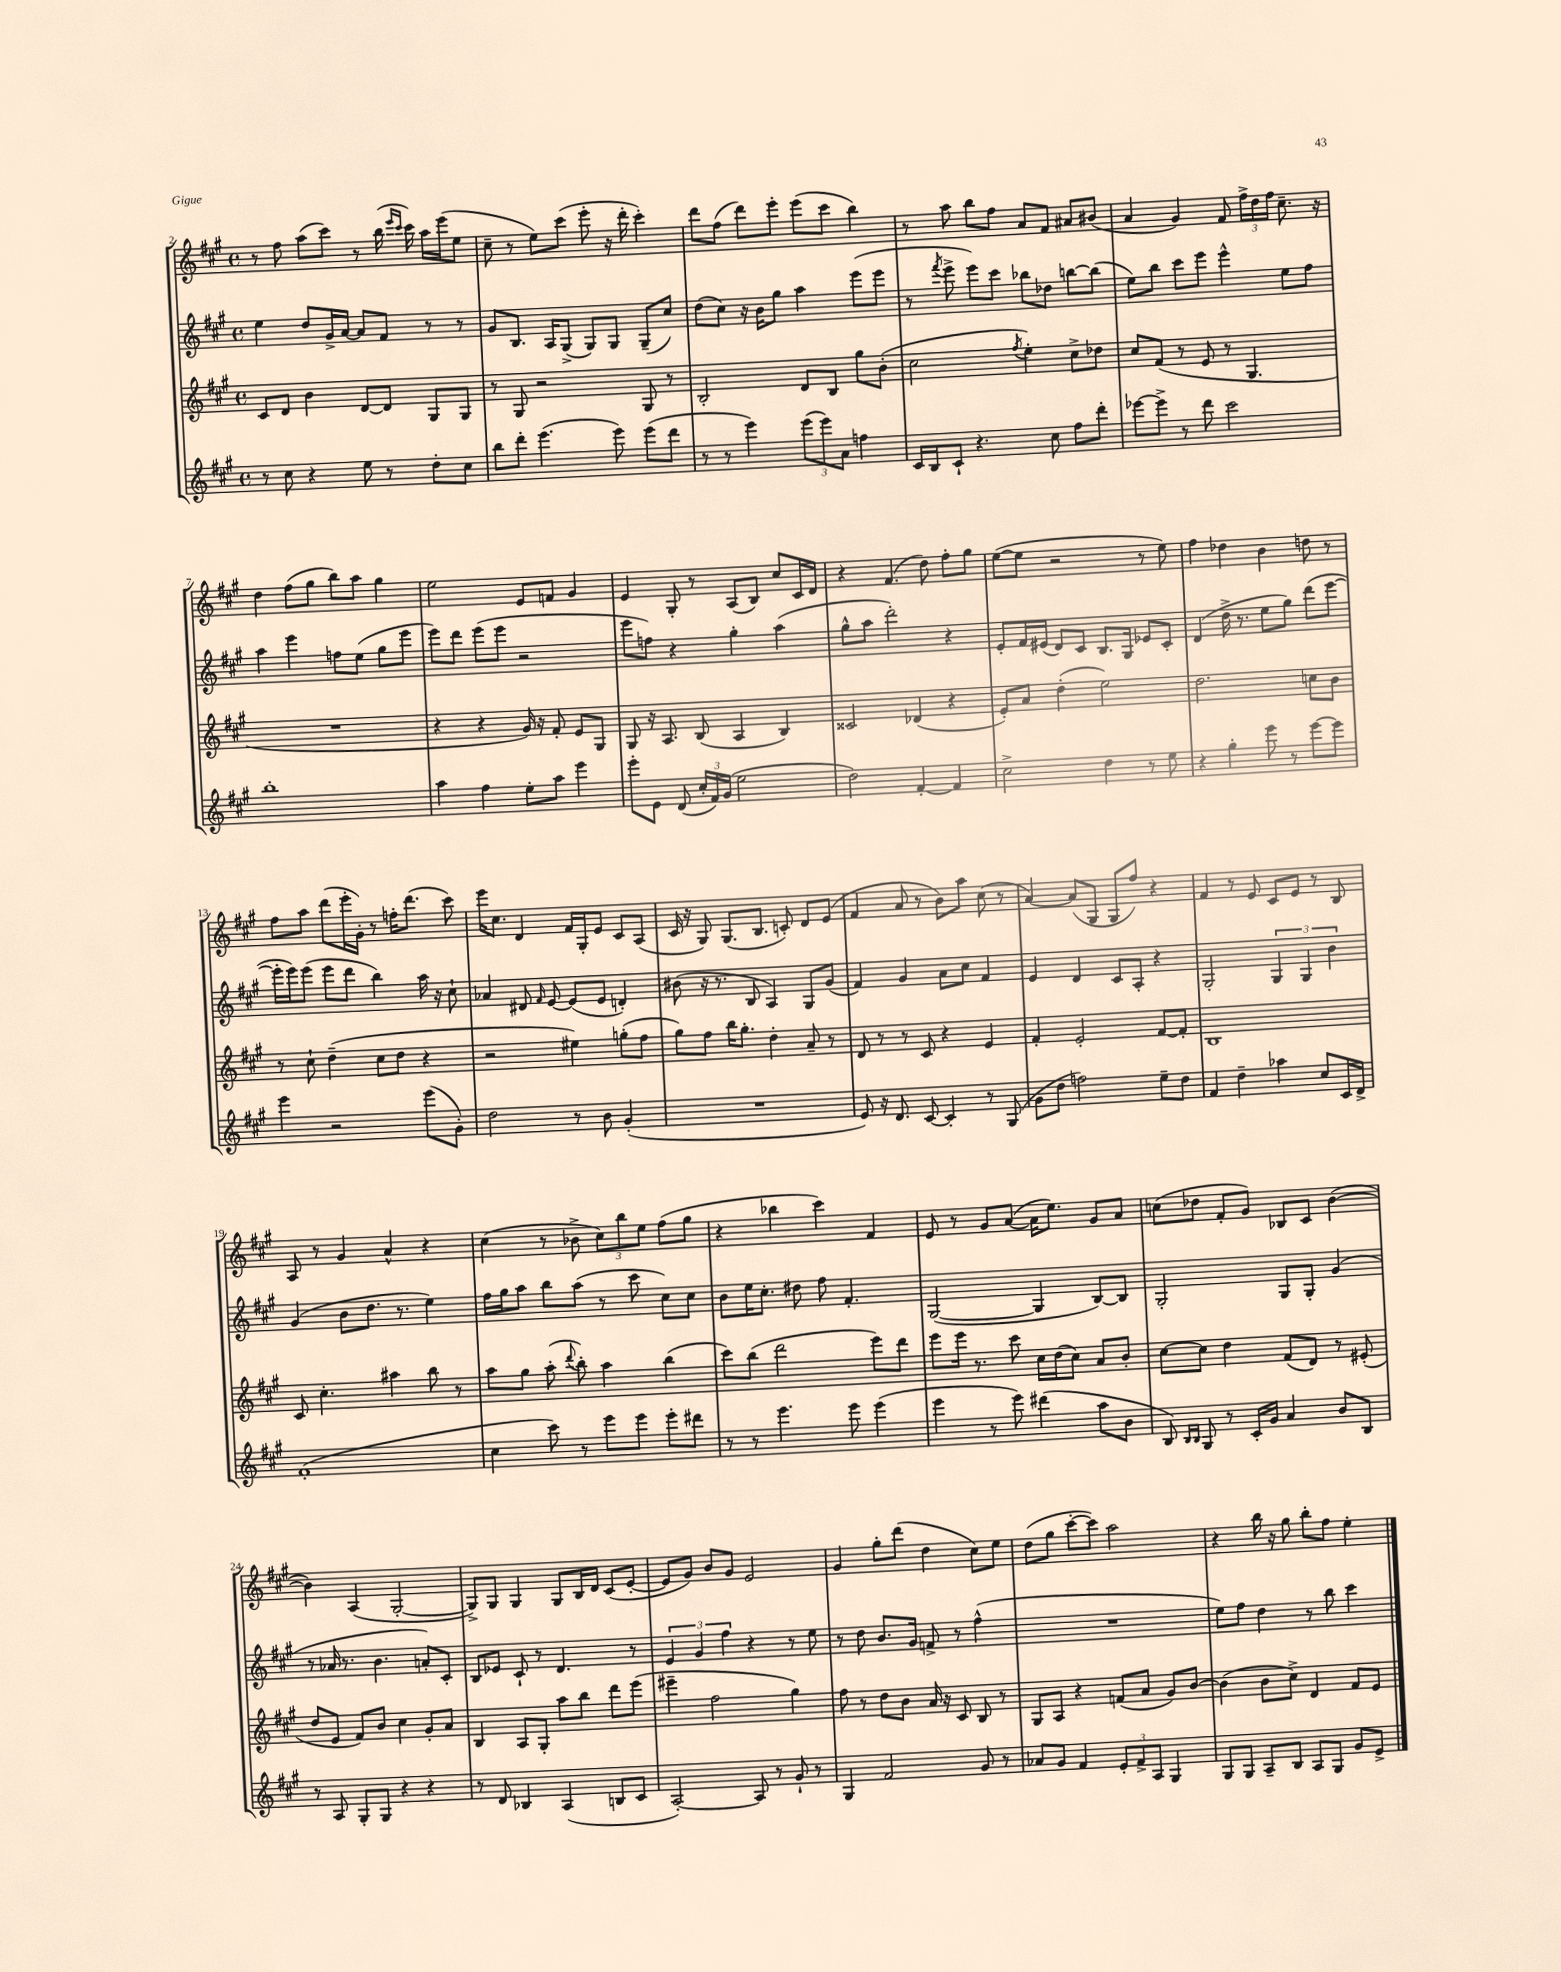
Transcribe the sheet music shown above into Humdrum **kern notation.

**kern	**kern	**kern	**kern
*part4	*part3	*part2	*part1
*staff4	*staff3	*staff2	*staff1
*clefG2	*clefG2	*clefG2	*clefG2
*k[f#c#g#]	*k[f#c#g#]	*k[f#c#g#]	*k[f#c#g#]
*M4/4	*M4/4	*M4/4	*M4/4
*met(c)	*met(c)	*met(c)	*met(c)
=2	=2	=2	=2
8r	8c#/L	4ee\	8r
8cc#\	8d/J	.	8ff#\
4r	4b\	8dd/L	(8aa\L
.	.	16g#^/L	8ccc#\J)
.	.	[16a/JJ	.
8ee\	[8d/L	8a/L]	8r
8r	8d/J]	8f#/J	(16bb\
.	.	.	16qqeee/LL
.	.	.	16qqccc#/JJ
.	.	.	16ccc#\)
8dd'\L	8G#/L	8r	16aa\LL
.	.	.	(16eee\J
8cc#\J	8G#/J	8r	8ee\J
=3	=3	=3	=3
8bb\L	8r	8g#/L	8cc#~\
8ddd'\J	8G#/	8.B/J	8r
(4.eee\	2r	.	8ee\L)
.	.	16A/KL	.
.	.	(8G#^/J	(8ccc#\J
.	.	8G#/L)	8eee'\
8eee\)	.	8G#/J	16r
.	.	.	16ddd'\
(8eee\L	8G#/	(8G#~/L	4ccc#'\)
8ddd\J	8r	8cc#/J)	.
=4	=4	=4	=4
8r	2B'/	(8dd\L	8ddd\L
8r	.	8cc#\J)	(8ff#\J
4eee\)	.	16r	8ddd\L)
.	.	16b\KL	.
.	.	8gg#\J	8eee'\J
(12eee\L	8d/L	4aa\	(8eee\L
12eee\)	.	.	.
.	8B/J	.	8ccc#\J
12a\J	.	.	.
4ffn\	8gg#\L	(8eee\L	4bb\)
.	(8b'\J	8eee\J	.
=5	=5	=5	=5
16c#/LL	2cc#\	8r	8r
16B/J	.	.	.
.	.	8qfff#/	.
8c#`/J	.	8eee^\	8aa\
4.r	.	8eee\L)	8bb\L
.	.	8ccc#\J	8ff#\J
.	8qff#/	.	.
.	4ee'\)	8bb-X\L	8a/L
8cc#\	.	8dd-X\J	8f#/J
8ff#\L	8cc#^\L	[8bbn\L	8a#X/L
8ddd'\J	8dd-X\J	(8bb\J]	(8b#X/J
=6	=6	=6	=6
[8eee-X\L	8cc#/L	8ee\L)	4a/
8eee-^\J]	(8f#/J	8bb\J	.
8r	8r	8ccc#\L	4g#/)
8ddd\	8e/	8eee\J	.
2ccc#\	8r	4eee^^\	8f#/
.	4.G#/	.	24ff#^\LL
.	.	.	24dd\
.	.	.	24ff#\JJ
.	.	8ee\L	8.cc#~\
.	.	8ff#\J	.
.	.	.	16r
!!LO:LB:g=z
=7	=7	=7	=7
1bb'	1r	4aa\	4dd\
.	.	4eee\	(8ff#\L
.	.	.	8gg#\J
.	.	8ffn\L	8bb\L)
.	.	(8ee\J	8aa\J
.	.	8gg#\L	4gg#\
.	.	8eee\J	.
=8	=8	=8	=8
4aa\	4r	8eee\L)	2ee\
.	.	8ddd\J	.
4ff#\	4r	(8eee\L	.
.	.	8eee\J	.
8ee'\L	16g#/)	2r	8e/L
.	16r	.	.
8aa\J	8f#'/	.	8fn/J
4eee\	8e/L	.	4g#/
.	8G#/J	.	.
=9	=9	=9	=9
8eee'\L	8G#/	8eee\L	4e/
8e\J	16r	8ffn\J)	.
.	8.A/	.	.
(8d/	.	4r	8G#'/
24cc#'/LL	(8B/	.	8r
24f#/)	.	.	.
(24g#/JJ	.	.	.
2ee\	4A/	4gg#'\	(8A/L
.	.	.	8B/J)
.	4B/)	(4aa\	8cc#/L
.	.	.	16c#/L
.	.	.	16d/JJ
=10	=10	=10	=10
2dd\)	2c##X/	8gg#^^\L	4r
.	.	8aa\J	.
.	.	2ddd'\)	(4.f#/
[4f#'/	(4d-X/	.	.
.	.	.	8dd\)
4f#/]	4r	4r	8ff#'\L
.	.	.	8gg#\J
=11	=11	=11	=11
2cc#^\	8e'/L)	8e'/L	([8ee\L
.	8a/J	16f#/L	8ee\J]
.	.	(16e#X/JJ	.
.	(4dd'\	8d/L)	2r
.	.	8c#/J	.
4dd\	2ee\)	8.B/L	.
.	.	16G#/Jk	.
8r	.	8e-X/L	8r
8ee\	.	8c#'/J	8ee\)
=12	=12	=12	=12
4r	2.dd\	(4d/	4ff#\
4gg#'\	.	16dd^\	4dd-X\
.	.	8.r	.
8eee\	.	8ee\L	4b\
8r	.	8gg#\J)	.
[8eee\L	8ccn\L	(8ddd\L	8ddn\
8eee\J]	8b\J	[8eee\J	8r
!!LO:LB:g=z
=13	=13	=13	=13
4eee\	8r	16eee'\LL]	8ff#\L
.	.	16eee\J)	.
.	8cc#`\	(8eee\J	8aa\J
2r	(4dd~\	8eee\L	(8ddd\L
.	.	8ddd\J	16eee'\L
.	.	.	16g#'\JJ)
.	8cc#\L	4bb\)	8r
.	8dd\J	.	16ffn'\KL
.	.	.	(8.ddd\J
(8eee\L	4r	16aa\	.
.	.	16r	.
8g#'\J)	.	8cc#`\	8ccc#\)
=14	=14	=14	=14
2dd\	2r	4a-X/	16eee\KL
.	.	.	8.cc#\J
.	.	8d#X/	4d/
.	.	16qqf#/	.
.	.	[8e/	.
8r	4ee#X\)	(8e/L]	16f#/LL
.	.	.	16G#'/J
8b\	.	8e/J	8e/J
(4g#'/	(8ggn'\L	4dn'/)	8c#/L
.	8ff#\J	.	(8A/J
=15	=15	=15	=15
1r	8gg#\L)	(8b#X\	16c#/
.	.	.	16r
.	8ff#\J	16r	8G#/)
.	.	8.r	.
.	16bb\KL	.	(8.G#/L
.	8.gg#'\J	.	.
.	.	8B/	.
.	.	.	8.B/J
.	4dd'\	4A/)	.
.	.	.	8cn'/)
.	8a~/	8G#/L	8d/L
.	8r	(8g#/J	(8e/J
=16	=16	=16	=16
8e/)	8d/	4f#/)	4f#/
16r	8r	.	.
8.d/	.	.	.
.	8r	4g#/	8a/
[8c#/	8c#/	.	8r
4c#'/]	4r	8a\L	8b\L)
.	.	8cc#\J	8aa\J
8r	4e/	4f#/	(8cc#\
(8G#/	.	.	8r
=17	=17	=17	=17
8g#\L	4f#'/	4e/	[4a/)
8dd\J	.	.	.
2ffn\)	2e'/	4d/	(8a/L]
.	.	.	8G#/J
.	.	8c#/L	8G#/L
.	.	8A'/J	8ff#/J)
8ee~\L	[8f#/L	4r	4r
8dd\J	8f#'/J]	.	.
=18	=18	=18	=18
4f#/	1B	2G#'/	4f#/
4dd~\	.	.	8r
.	.	.	8e/
4aa-X\	.	6G#/	8c#/L
.	.	.	8e/J
.	.	6G#/	.
8cc#/L	.	.	8r
.	.	6b\	.
16c#/L	.	.	8B/
16d^/JJ	.	.	.
!!LO:LB:g=z
=19	=19	=19	=19
(1f#'	8c#/	(4g#/	8A/
.	4.cc#'\	.	8r
.	.	8b\L	4g#/
.	.	8.dd\J	.
.	4aa#X\	.	4a^^/
.	.	8.r	.
.	8bb\	4ee\)	4r
.	8r	.	.
=20	=20	=20	=20
4cc#\	8aa\L	16ff#\LL	(4cc#\
.	.	16gg#\J	.
.	8gg#\J	8aa\J	.
8ccc#\)	(8aa'\	8bb\L	8r
.	8qqddd/	.	.
8r	8bb'\)	(8aa\J	8b-X^\
8eee\L	4aa\	8r	12cc#\L)
.	.	.	12bb\
8eee\J	.	8ccc#\	.
.	.	.	12ee\J
8eee'\L	(4bb\	8cc#\L)	(8ff#\L
8ddd#X\J	.	8cc#\J	8gg#\J
=21	=21	=21	=21
8r	8ccc#\L)	8b\L	4r
8r	(8bb\J	16ee\K	.
.	.	8.cc#'\J	.
4.eee\	2ddd\	.	4bb-X\
.	.	8dd#X\	.
.	.	8ff#\	4ccc#\)
8eee\	.	4.f#'/	.
(4eee\	8eee\L)	.	4f#/
.	8ddd\J	.	.
=22	=22	=22	=22
4eee\	8eee\L	([2G#/	8e/
.	16eee\Jk	.	8r
.	8.r	.	.
8r	.	.	8g#/L
8eee\)	8ccc#\	.	([8a/J
(4ddd#X\	16cc#\LL	4G#/]	16a\KL]
.	(16dd\J	.	8.ee\J)
.	8cc#\J)	.	.
8aa\L	8a/L	[8B/L)	8g#/L
8b\J	8b'/J	8B/J]	8a/J
=23	=23	=23	=23
8B/)	[8cc#\L	2G#'/	(8ccn\L
16qqB/LL	.	.	.
16qqB/JJ	.	.	.
8G#/	8cc#\J]	.	8dd-X\J
8r	4dd\	.	8f#'/L
16c#'/LL	.	.	8g#/J)
16g#/JJ	.	.	.
4a/	(8f#/L	8G#/L	8B-X/L
.	8d/J)	8G#'/J	8c#/J
8b/L	8r	(4g#/	([4b\
8B/J	(8e#X'/	.	.
!!LO:LB:g=z
=24	=24	=24	=24
8r	8dd/L	8r	4b\])
8A/	8e/J	16a-X/	.
.	.	8.r	.
8G#'/L	8f#/L)	.	(4A/
8G#/J	8b/J	4.b\	.
4r	4cc#\	.	[2G#'/
4r	8g#'/L	8an'/L)	.
.	8a/J	8c#'/J	.
=25	=25	=25	=25
8r	4B/	8B/L	8G#^/L])
8d/	.	8e-X/J	8G#/J
4B-X/	8A/L	8c#`/	4G#/
.	8G#'/J	8r	.
(4A/	8aa\L	4.d/	8G#/L
.	8bb\J	.	16B/L
.	.	.	16d/JJ
8Bn/L	8ddd\L	.	(8c#/L
8c#/J	(8eee\J	8r	[8e'/J
=26	=26	=26	=26
[2A'/)	4eee#X~\	6e/	8e/L]
.	.	.	8g#/J)
.	.	6g#/	.
.	2ff#\	.	8b/L
.	.	6ff#\	.
.	.	.	8g#/J
8A/]	.	4r	2e/
8r	.	.	.
8g#`/	4gg#\)	8r	.
8r	.	8ee\	.
=27	=27	=27	=27
4G#/	8ff#\	8r	4g#/
.	8r	8dd\	.
2f#/	8dd\L	8.b/L	8gg#'\L
.	8b\J	.	(8ddd\J
.	.	16g#/Jk	.
.	16a/	8fn^/	4dd\
.	16r	.	.
.	8c#/	8r	.
8g#/	8B/	(4ff#^^\	8cc#\L)
8r	8r	.	8ee\J
=28	=28	=28	=28
8a-X/L	8G#/L	1r	(8dd\L
8g#/J	8A/J	.	8gg#\J
4f#/	4r	.	[8ccc#'\L
.	.	.	8ccc#\J])
12e'/L	(8fn/L	.	2aa\
12f#^/	.	.	.
.	8a/J	.	.
12A/J	.	.	.
4G#/	8g#/L)	.	.
.	[8b/J	.	.
=29	=29	=29	=29
8G#/L	(4b\]	8ee\L)	4r
8G#/J	.	8ff#\J	.
8A~/L	8b\L	4dd\	16bb\
.	.	.	16r
8B/J	8cc#^\J)	.	8gg#\
8A/L	4d/	8r	8bb'\L
8G#/J	.	8bb\	8ff#\J
8g#/L	8f#/L	4ccc#\	4ee'\
8e^/J	8e/J	.	.
==	==	==	==
*-	*-	*-	*-
